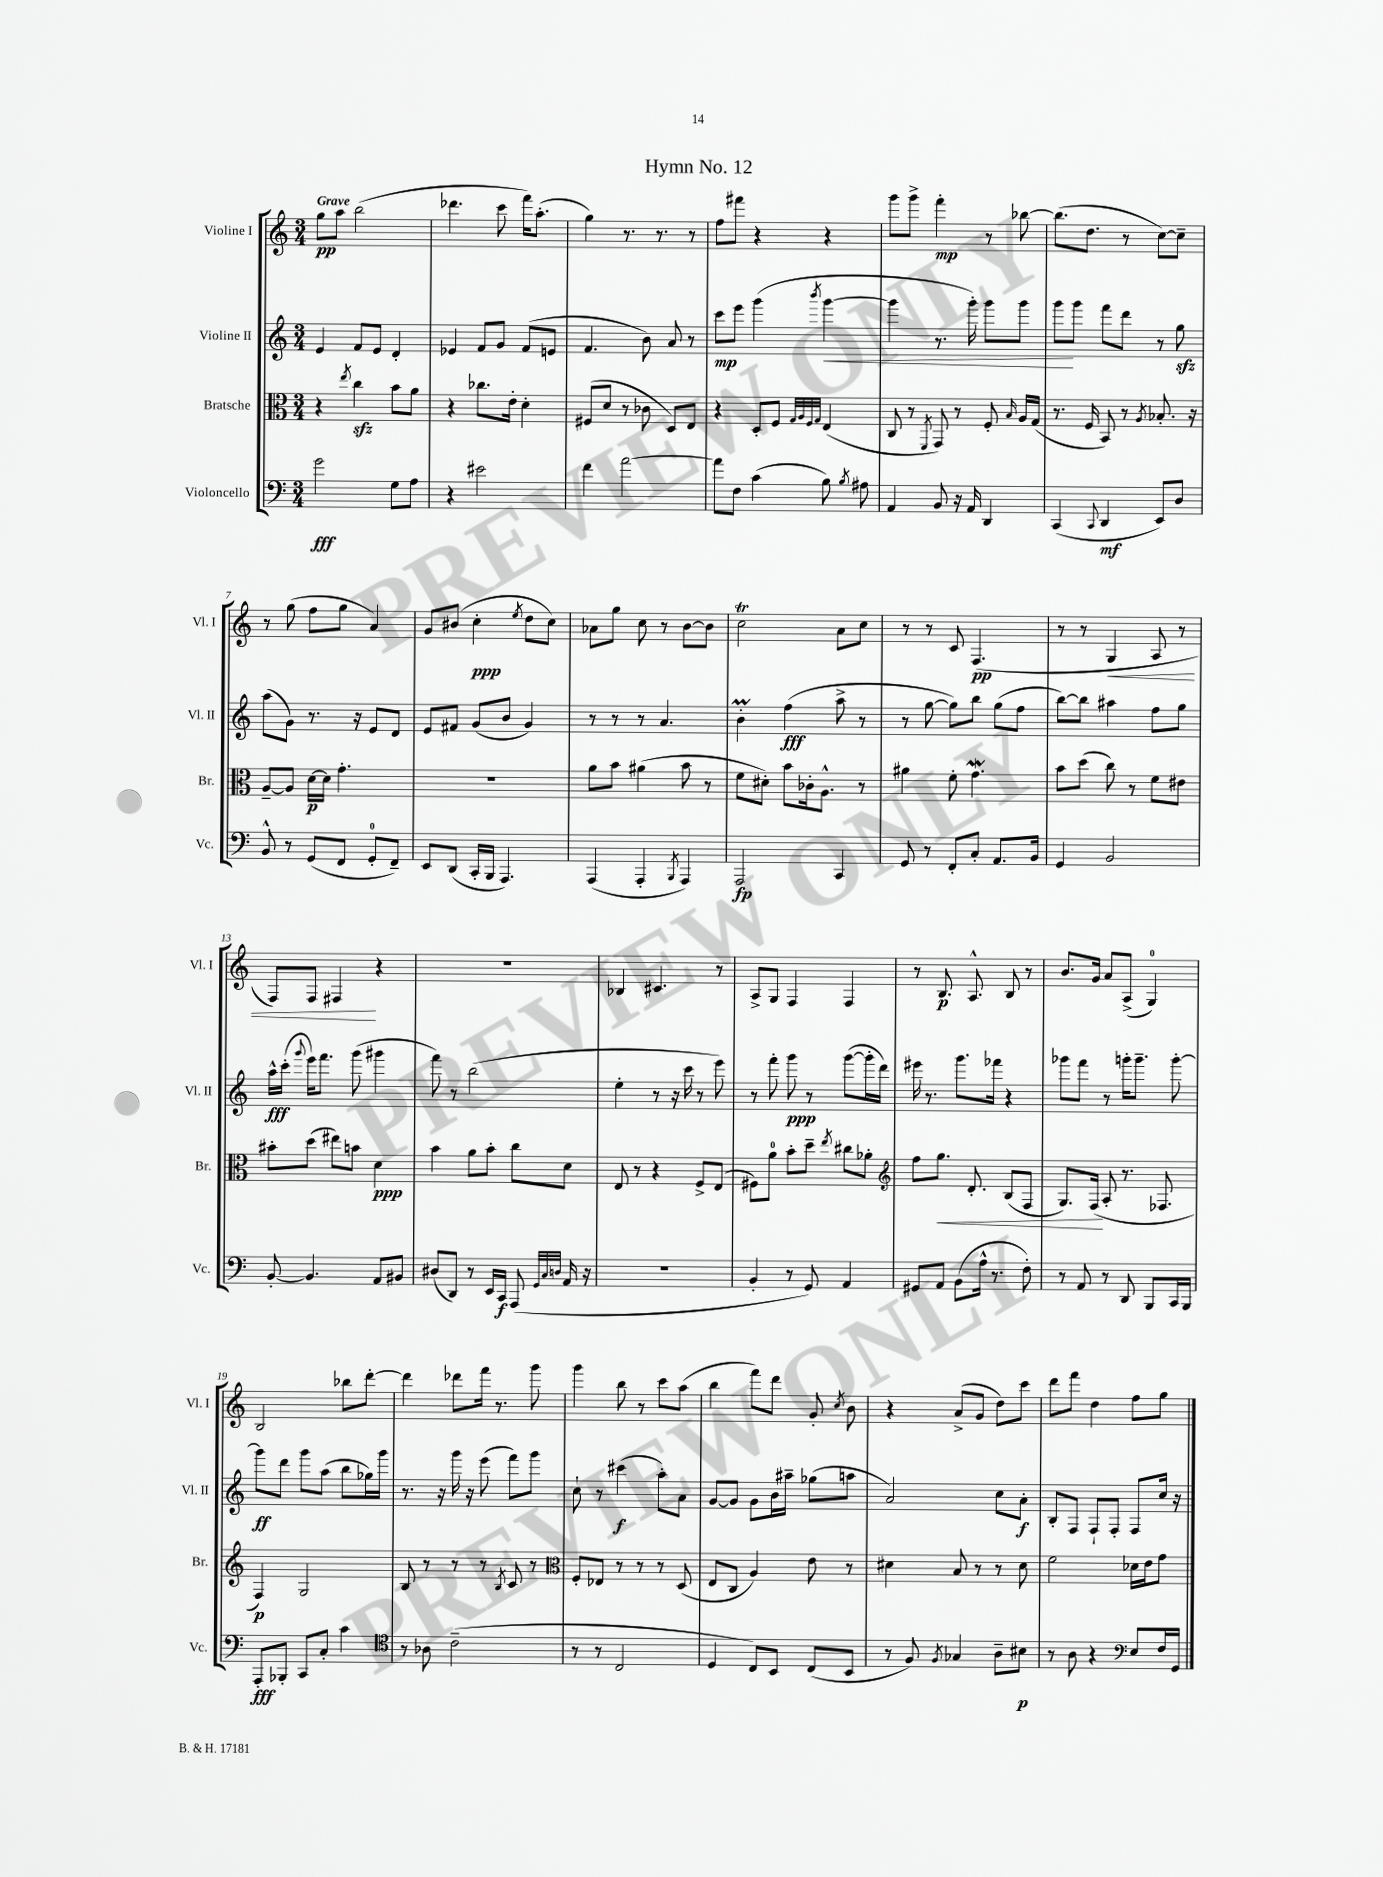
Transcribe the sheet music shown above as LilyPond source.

\header { title = "Hymn No. 12" }
<<
\new StaffGroup <<
\new Staff = "s0" \with { instrumentName = "Violine I" shortInstrumentName = "Vl. I" } {
    \clef treble \key c \major \numericTimeSignature \time 3/4 \tempo "Grave"
    \autoBeamOff g''8[\pp a''8] b''2( |
    des'''4. c'''8 f'''16[) a''8.]-.( |
    g''4) r8. r8. r8 |
    f''8[ fis'''8] r4 r4 |
    g'''8[ g'''8]-> f'''4-.\mp r8 bes''8~ |
    bes''8.[( d''8.] r8 c''8[~) c''8]-- |
    r8 g''8( f''8[ g''8] a'4) |
    g'8[ bis'8]( c''4-.\ppp \acciaccatura { e''8 } d''8[ c''8]) |
    aes'8[ g''8] c''8 r8 b'8[~ b'8] |
    c''2\trill a'8[ c''8] |
    r8 r8 c'8 f4.\pp( |
    r8 r8 g4\< a8 r8 |
    f8[) f8] fis4\! r4 |
    R2. |
    bes4 cis'4. r8 |
    a8[-> g8] f4 f4 |
    r8 b8.\p a8.-^ b8 r8 |
    b'8.[ g'16] a'8[ a8]->( g4-0) |
    b2 bes''8[ d'''8]~-. |
    d'''4 des'''8[ f'''16] r8. g'''8 |
    g'''4 b''8 r8 c'''8[ a''8]( |
    b''4 f'''8[) d'''8] g'8-. \acciaccatura { c''8 } b'8 |
    r4 a'8[->( g'8] d''8[) c'''8] |
    d'''8[ f'''8] d''4 f''8[ g''8] \bar "|." |
}
\new Staff = "s1" \with { instrumentName = "Violine II" shortInstrumentName = "Vl. II" } {
    \clef treble \key c \major \numericTimeSignature \time 3/4
    \autoBeamOff e'4 f'8[ e'8] d'4-. |
    ees'4 f'8[ g'8] f'8[( e'8] |
    f'4. b'8) a'8 r8 |
    c'''8[\mp e'''8] g'''4( \acciaccatura { b'''8 } g'''4~\< |
    g'''4 r8. g'''16-.) g'''8[ g'''8] |
    g'''8[\! g'''8] f'''8[ d'''8] r8 g''8\sfz |
    a''8[( g'8]) r8. r16 e'8[ d'8] |
    e'8[ fis'8] g'8[( b'8] g'4) |
    r8 r8 r8 a'4. |
    b'4-.\prall f''4\fff( a''8-> r8 |
    r8 g''8~ g''8[) b''8] g''8[( f''8] |
    b''8[~) b''8] ais''4 f''8[ g''8] |
    a''16[-^\fff c'''16]-.( \appoggiatura { g'''8 } e'''16[) f'''8.] g'''8( gis'''4 |
    f'''8) r8 b''2( |
    e''4-. r8 r16 c'''16 r8 e'''8) |
    r8 f'''8-. g'''8\ppp r8 g'''8[~( g'''16-. d'''16]) |
    eis'''16 r8. g'''8.[ fes'''16] r4 |
    ges'''8[ f'''8] r8 g'''16[-. g'''8.]-- g'''8~-. |
    g'''8[\ff d'''8] g'''8[ a''8]( b''8[ ges''16) g'''16] |
    r8. r16 g'''16 r16 e'''8( f'''8[) g'''8] |
    c''8-! r8 cis'''4\f( a''8[-.) a'8] |
    g'8[~ g'8] g'8[ b'16 ais''16]-- ges''8[( a''8] |
    a'2) c''8[ a'8]-.\f |
    b8[-. f8] f8[-! f8]-. f8[ c''16] r16 \bar "|." |
}
\new Staff = "s2" \with { instrumentName = "Bratsche" shortInstrumentName = "Br." } {
    \clef alto \key c \major \numericTimeSignature \time 3/4
    \autoBeamOff r4 \acciaccatura { e''8 } c''4\sfz b'8[ a'8] |
    r4 ces''8.[ e'16]-. d'4-. |
    fis8[( d'8] r8 ces'8 d8[) e8] |
    r4 d8[-. f8] \grace { g32[ a32 f32 g32] } e4( |
    c8 r8 \acciaccatura { f,8 } g,8) r8 f8-. \grace { b16 } a16[ g16]( |
    r8. f16 b,8) r8 \acciaccatura { a8 } bes8.-. r16 |
    a8[~-- a8] d'16[~\p d'16] g'4.-. |
    R2. |
    a'8[ b'8] ais'4( b'8 r8 |
    f'8[ dis'8]-.) b'8[ ces'16-. a8.]-^ r8 |
    ais'4 f'8-. g'4.\mordent |
    b'8[ d''8]( c''8) r8 f'8[ eis'8] |
    bis'8[-. d''8]( eis''8[) b'8] d'4\ppp |
    b'4 a'8[ b'8]-. c''8[ d'8] |
    e8 r8 r4 f8[-> e8]( |
    fis8[) a'8]-0 b'8[-. d''8]-- \acciaccatura { e''8 } cis''8[ aes'8]-. |
    \clef treble f''8[ g''8.]\< d'8.-. b8[( f8] |
    g8.[) f16]\!( a8-. r8. fes8. |
    f4\p) g2 |
    b8 r8 r8 r8 \acciaccatura { b8 } c'8 r8 |
    \clef alto f8[-. ees8] r8 r8 r8 d8( |
    e8[ c8] a4) e'8 r8 |
    dis'4 b8 r8 r8 dis'8 |
    f'2 des'16[ e'16 g'8] \bar "|." |
}
\new Staff = "s3" \with { instrumentName = "Violoncello" shortInstrumentName = "Vc." } {
    \clef bass \key c \major \numericTimeSignature \time 3/4
    \autoBeamOff g'2\fff g8[ a8] |
    r4 eis'2 |
    f'4 a'2~ |
    a'8[ f8] c'4( b8) \acciaccatura { b8 } ais8 |
    a,4 b,8 r16 a,16 d,4 |
    c,4( \appoggiatura { c,8 } d,4\mf e,8[) d8] |
    b,8-^ r8 g,8[( f,8] g,8[-0-. f,8]--) |
    e,8[ d,8]( c,16[-. b,,16] a,,4.) |
    a,,4( a,,4-. \acciaccatura { b,,8 } a,,4) |
    a,,2\fp c,4 |
    g,8 r8 f,8[-. c8]-. a,8.[ b,16] |
    g,4 b,2 |
    b,8~-. b,4. a,8[ bis,8] |
    dis8[( d,8]) r8 e,16[ c,16]\f a,,8( \grace { g,32[ c32 d32] } a,16 r16 |
    R2. |
    b,4-. r8 g,8) a,4 |
    gis,8[ a,8] b,8[( a16]-^ r8. f8-.) |
    r8 a,8 r8 d,8 b,,8[ c,16 b,,16] |
    a,,8[-.\fff bes,,8]-. c,8[ c8]-. c'4 |
    \clef tenor r8 aes8 c'2--( |
    r8 r8 c2 |
    d4 c8[) b,8] c8[( b,8] |
    r8 f8) \acciaccatura { f8 } ges4 a8[-- bis8]\p |
    r8 a8 r4 \clef bass e8[ f16 g,16] \bar "|." |
}
>>
>>
